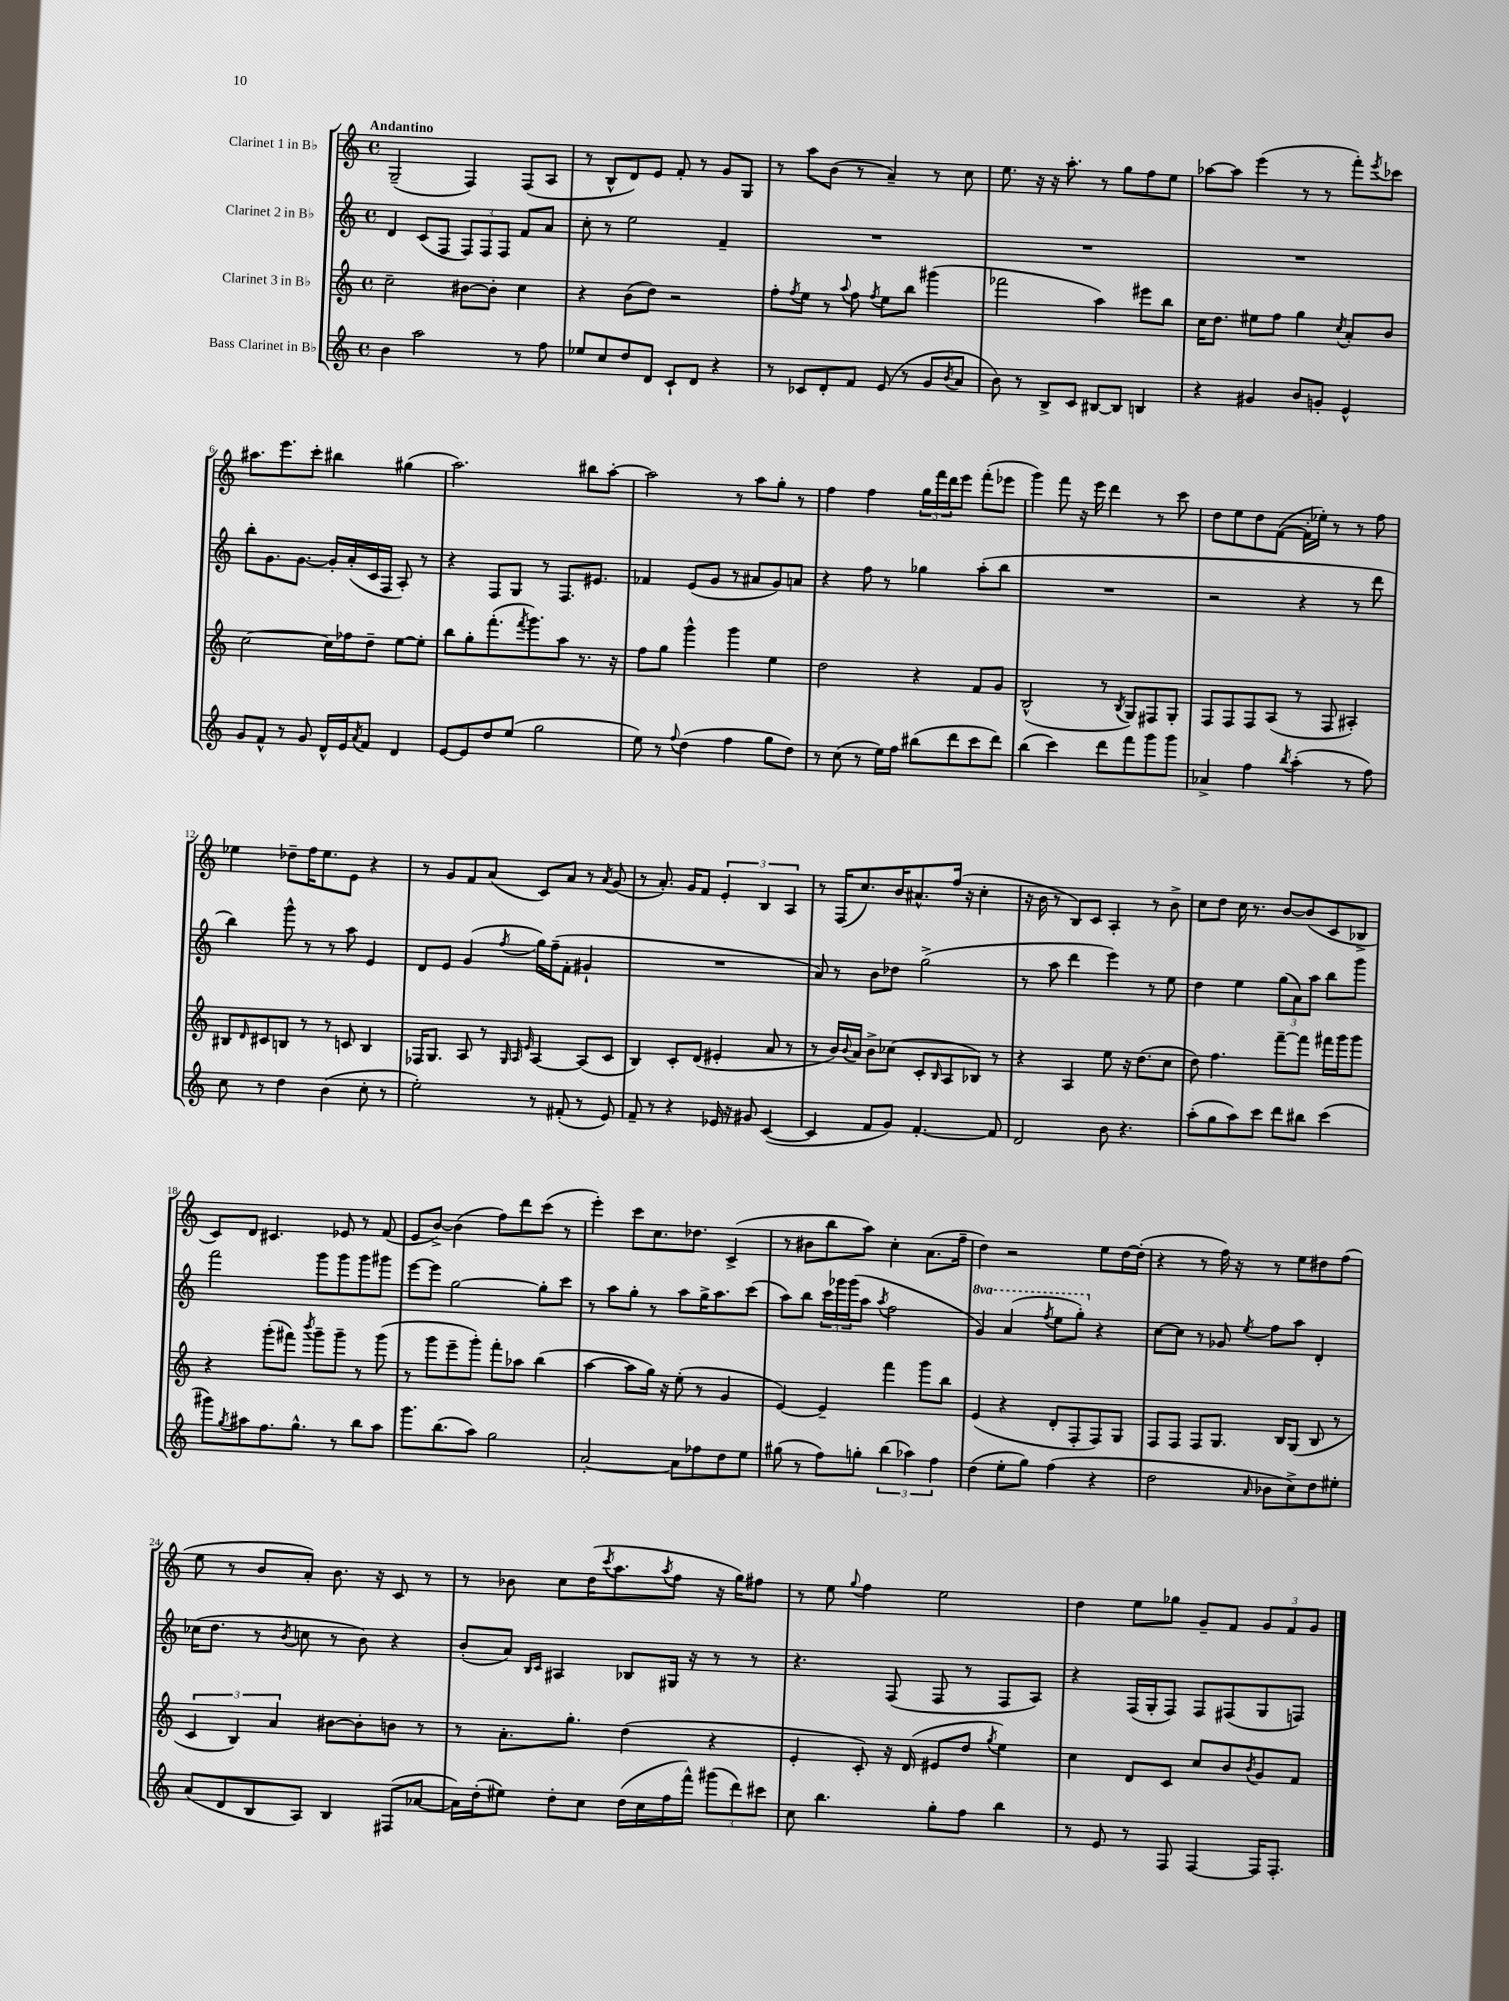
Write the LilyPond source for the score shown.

<<
\new StaffGroup <<
\new Staff = "s0" \with { instrumentName = "Clarinet 1 in Bb" } {
    \clef treble \key c \major \defaultTimeSignature \time 4/4 \tempo "Andantino"
    g2--( f4) f8( a8 |
    r8 b8-^ d'8) e'8 f'8-. r8 g'8 g8 |
    r8 a''8 b'8( r8 a'4--) r8 c''8 |
    e''8. r16 r16 a''8.-. r8 g''8 f''8 e''8 |
    aes''8~ aes''8 e'''4( r8 r8 f'''8-.) \acciaccatura { e'''8 } ces'''8 |
    ais''8. e'''8. c'''8-. bis''4 gis''4( |
    a''2.) bis''8 a''8~-. |
    a''2 r8 a''8 g''8-. r8 |
    f''4 f''4 \tuplet 3/2 { g''16 f'''16 d'''16 } e'''8 f'''8-.( ees'''8 |
    g'''4) f'''8 r16 e'''16 d'''4 r8 c'''8 |
    d''8 e''8 d''8 f'8~( f'16-. ees''16-.) r8 r8 f''8 |
    ees''4 des''8-- f''16 ees''8. e'8 r4 |
    r8 g'8 f'8 a'8( c'8) a'8 r8 \acciaccatura { a'8 } g'8( |
    r8 a'8.-.) g'16 f'8 \tuplet 3/2 { e'4-. b4 a4 } |
    r8 f16( c''8.) b'16 ais'8.-^ f''16( r16 c''4-. |
    r16 b'16 r8 b8) c'8 a4-. r8 b'8-> |
    c''8 d''8 c''16 r8. b'8~ b'8( c'8 bes8-> |
    c'8) d'8 cis'4. ees'8 r8 f'8( |
    e'8 b'8~->) b'4( f''8) d'''8 c'''8( r8 |
    e'''4-.) c'''8 c''8. des''8. c'4->( |
    r8 bis'8 b''8 a''8) c''4-. a'8.( f''16-- |
    d''4) r2 e''8 d''16~ d''16-.( |
    r4 r8 f''16) r16 r8 e''8 dis''8 f''8( |
    e''8 r8 b'8 a'8-.) b'8. r16 c'8 r8 |
    r8 bes'8 c''8 d''16( \acciaccatura { c'''8 } a''8. \acciaccatura { a''8 } f''8 r16 g''16) fis''8 |
    r8 e''8 \appoggiatura { g''8 } f''4 e''2 |
    d''4 e''8 ges''8 g'8-- f'8 \tuplet 3/2 { g'8 f'8 g'8 } \bar "|." |
}
\new Staff = "s1" \with { instrumentName = "Clarinet 2 in Bb" } {
    \clef treble \key c \major \defaultTimeSignature \time 4/4 \set Staff.ottavationMarkups = #ottavation-simple-ordinals
    d'4 c'8( f8 \tuplet 3/2 { f8) f8 f8 } f'8 a'8 |
    c''8-. r8 e''2 f'4-- |
    R1 |
    R1 |
    R1 |
    b''8-. g'8. g'8.~ g'16-. a'16-.( c'16 f16 a8-.) r8 |
    r4 f8 g8 r8 f8. eis'8. |
    fes'4 e'8( g'8 r8 ais'8 g'8) a'8 |
    r4 f''8 r8 ges''4 a''8-.( b''8 |
    R1 |
    r2 r4 r8 d'''8 |
    b''4) g'''8-^ r8 r8 a''8 e'4 |
    d'8 e'8 g'4( \acciaccatura { f''8 } g''16) f''16--( f'8-. gis'4-! |
    R1 |
    a'8) r8 b'8 des''8 g''2->( |
    r8 a''8 d'''4 e'''4) r8 e''8 |
    d''4 e''4 \tuplet 3/2 { g''8( a'8) a''8 } b''8 g'''8 |
    f'''2 g'''8 g'''8 g'''8 gis'''8 |
    e'''8~ e'''8 g''2~ g''8-. c'''8 |
    r8 a''8 g''8-. r8 a''8 g''16-> a''8. c'''8( |
    a''8) b''8 \tuplet 3/2 { c'''16 ges'''16 ges'''16( } a''8 \acciaccatura { a''8 } f''2 |
    \ottava #1 g''4) a''4( \acciaccatura { f'''8 } e'''8 g'''8-.) \ottava #0 r4 |
    c''8~ c''8 r8 ges'8 \acciaccatura { e''8 } f''8 a''8 d'4-. |
    ces''16( d''8. r8 \acciaccatura { b'8 } c''8 r8 b'8) r4 |
    b'8-.( a'8) \grace { b16 c'16 } ais4 bes8 gis16 r16 r8 r8 |
    r4. f8( f8 r8 f8 a8) |
    r4 f16( g16-. f8) f8 fis8( g8 f8) \bar "|." |
}
\new Staff = "s2" \with { instrumentName = "Clarinet 3 in Bb" } {
    \clef treble \key c \major \defaultTimeSignature \time 4/4
    c''2-- bis'8~ bis'8-. c''4 |
    r4 b'8( d''8) r2 |
    f''8-. \acciaccatura { f''8 } e''8 r8 \appoggiatura { a''8 } f''8 \acciaccatura { f''8 } e''8 b''8 gis'''4( |
    fes'''2 a''4) eis'''8 b''8 |
    c''16 d''8. eis''8 f''8 g''4 \acciaccatura { c''8 } a'8-. b'8 |
    c''2~ c''16 fes''16 d''8-- e''8~ e''8-. |
    b''8 g''8-. f'''8.-.( \acciaccatura { f'''8 } g'''8.) a''8 r8. r16 |
    f''8 g''8 g'''4-^ g'''4 e''4 |
    d''2 r4 f'8 g'8 |
    b2-^( r8 \acciaccatura { b8 } g8) fis8 g8-. |
    f8 f8 f8 a8( r8 f8 ais4-.) |
    bis8 \grace { d'16 } cis'8 b8 r8 r8 c'8 b4 |
    fes16 g8. a8 r8 \grace { g32 a32 e'32 } a4~ a8( c'8 |
    b4) c'8-. d'8( eis'4-. a'8 r8 |
    r8 b'16) \appoggiatura { b'8 } a'16 b'8-> ces''8( c'8-. \grace { b16 } a8 bes8) r8 |
    r4 a4 e''8 r16 d''8.( c''8 |
    d''8) f''4. f'''8~-- f'''8 fis'''16 g'''16 g'''8 |
    r4 g'''8-.( fis'''8) \acciaccatura { b'''8 } g'''8-- g'''8-- r8 g'''8( |
    r8 g'''8 e'''8-- g'''8-.) f'''8-. aes''8 b''4( |
    a''4~ a''8 g''16) r16 e''8-.( r8 g'4 |
    e'4~) e'4-- f'''4 g'''8 b''8 |
    e'4( r4 d'8-. f8-. f8) g8 |
    f8 f8 f8 g8. b16 g8( b8 r8 |
    \tuplet 3/2 { c'4 b4) a'4 } bis'8~ bis'8-. b'8 r8 |
    r8 a'8.-. g''8.-. d''4( r4 |
    e'4-. c'8-.) r16 d'16( eis'8 d''8 \acciaccatura { g''8 } e''4) |
    c''4 d'8 c'8 c''8 b'8 \acciaccatura { b'8 } g'8 f'8 \bar "|." |
}
\new Staff = "s3" \with { instrumentName = "Bass Clarinet in Bb" } {
    \clef treble \key c \major \defaultTimeSignature \time 4/4
    b'4 a''2 r8 f''8 |
    ees''8 c''8 d''8 d'8 c'8-! d'8 r4 |
    r8 ces'8 d'8-. f'8 e'8( r8 g'8 \acciaccatura { b'8 } a'8 |
    b'8) r8 b8-> c'8 bis8~ bis8 b4 |
    r4 gis'4 b'8 g'8-. e'4-^ |
    g'8 f'8-^ r8 g'8 d'16-^ e'16 \acciaccatura { a'8 } f'8 d'4 |
    e'8~ e'8 d''8 e''8( g''2 |
    e''8) r8 \appoggiatura { f''8 } d''4( f''4 g''8 d''8) |
    r8 c''8( r8 e''16) f''16 bis''8( d'''8 c'''8 d'''8) |
    b''4( c'''4) d'''8 f'''8 g'''8 g'''8 |
    aes'4-> f''4 \acciaccatura { b''8 } a''4-.( r8 f''8) |
    c''8 r8 d''4 b'4( c''8-. r8 |
    e''2-.) r8 fis'8-.( r8 e'8) |
    f'8-- r8 r4 ees'16 r16 gis'8 c'4~( |
    c'4 f'8 g'8) f'4.~-. f'8 |
    d'2 b'8 r4. |
    a''8-.( g''8 a''8) c'''8 d'''8 bis''8 c'''4( |
    gis'''8) \acciaccatura { g''8 } ais''8 f''8. g''8.-^ r8 b''8 ais''8 |
    g'''8. b''8.( a''8) g''2 |
    a'2~-. a'8 fes''8 d''8 e''8 |
    gis''8( r8 f''8) g''8-. \tuplet 3/2 { b''4( aes''4) f''4 } |
    d''4( e''8-. g''8) f''4( r4 |
    d''2 \grace { a'16 } bes'8 c''8->) d''8 eis''8-. |
    a'8( d'8 b8 a8) b4 fis8( aes'8~ |
    aes'16) d''16-.( eis''8) d''8-. c''8 d''16( c''16 f''16 f'''16-^) \tuplet 3/2 { gis'''8( d'''8) cis'''8 } |
    c''8 b''4. g''8-. f''8 b''4 |
    r8 e'8 r8 f8 f4~ f16 f8.-. \bar "|." |
}
>>
>>
